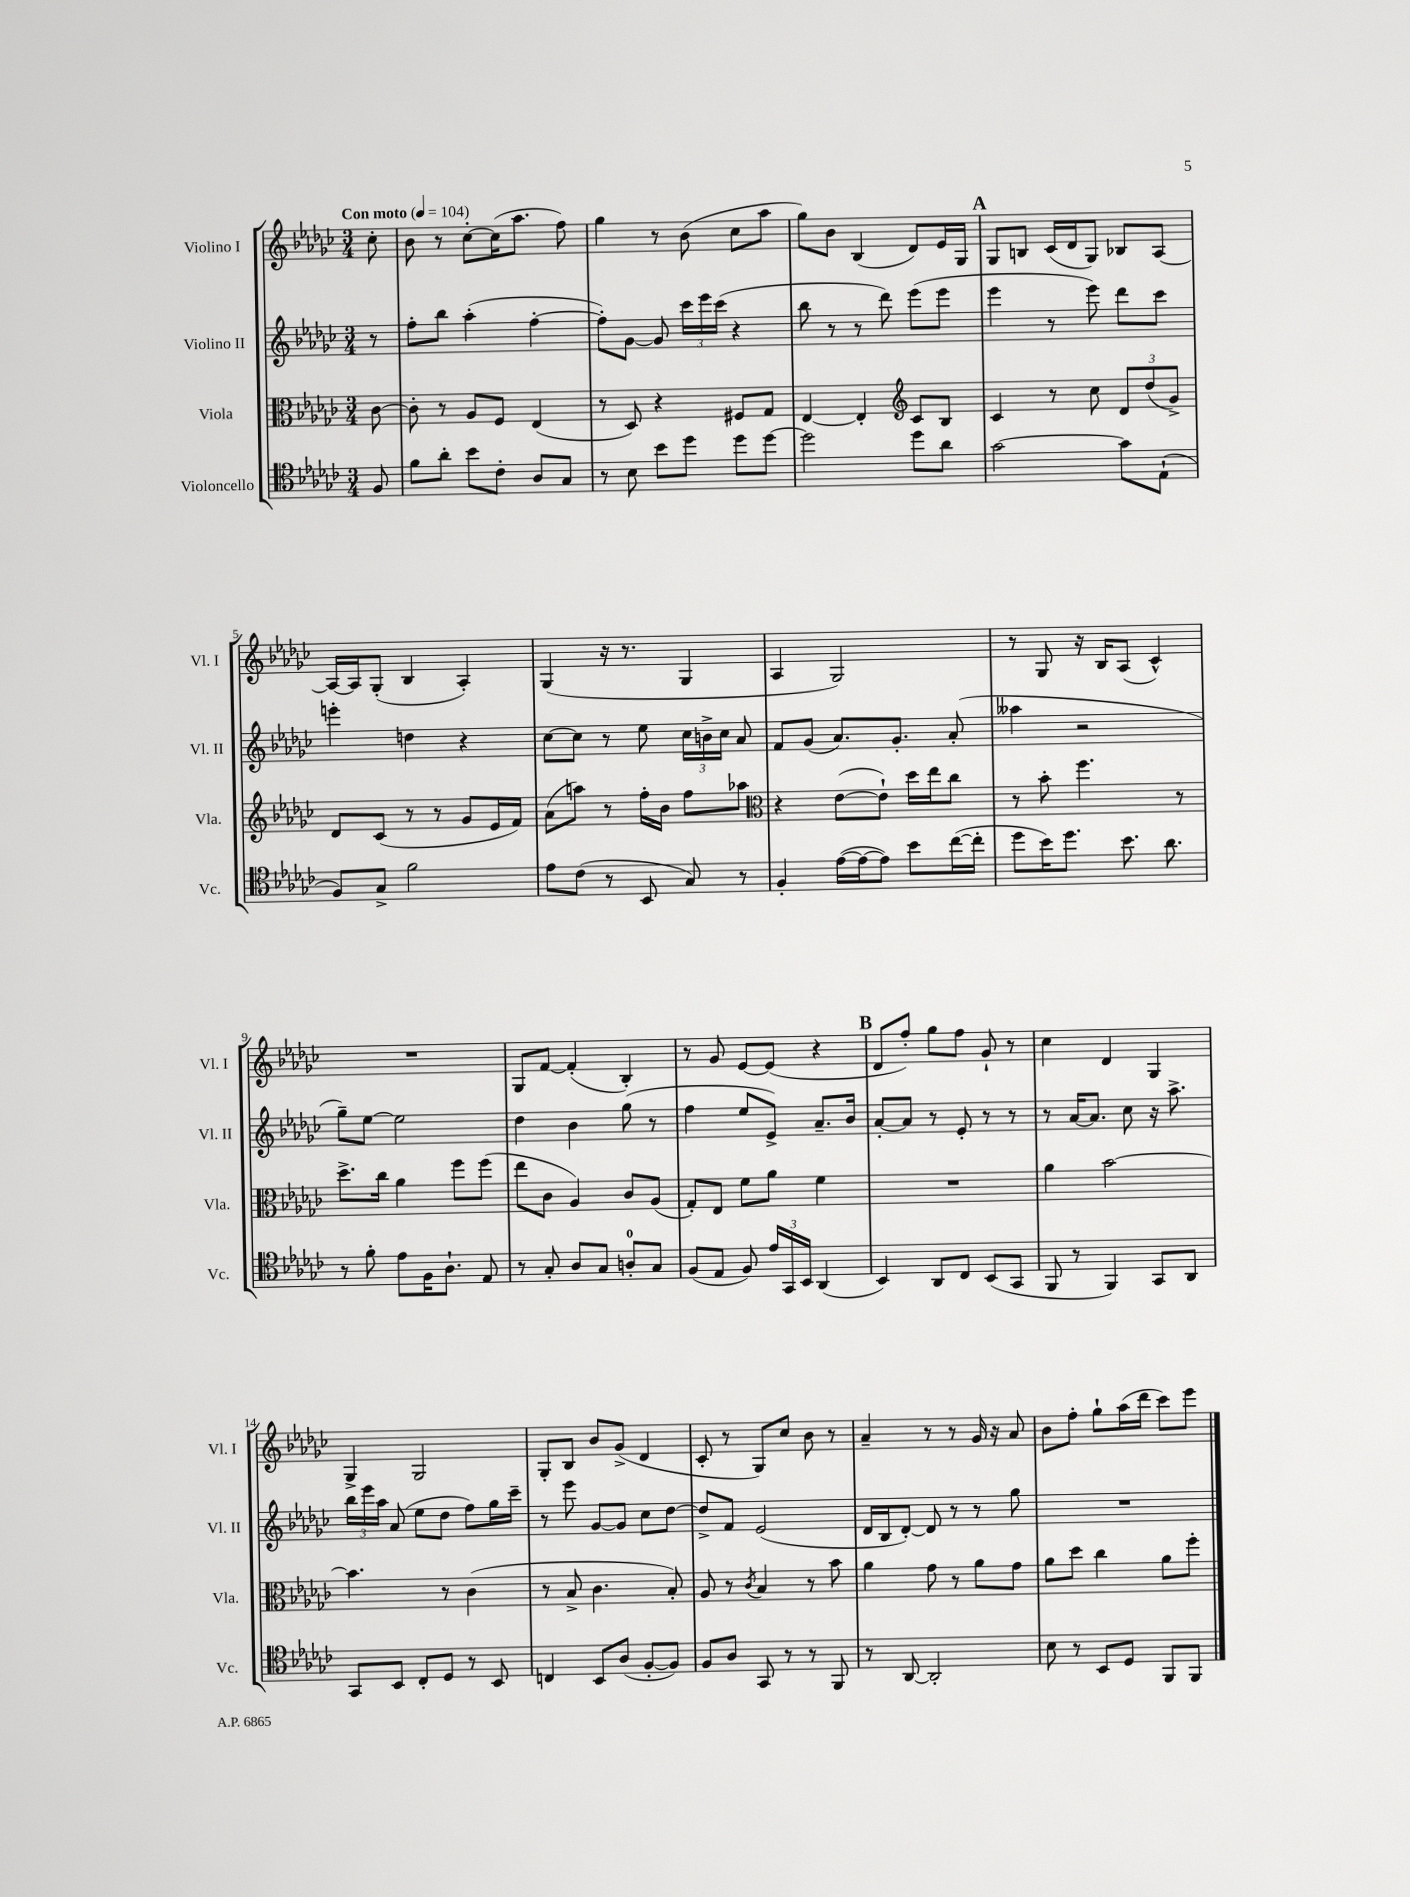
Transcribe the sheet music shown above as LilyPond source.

<<
\new StaffGroup <<
\new Staff = "s0" \with { instrumentName = "Violino I" shortInstrumentName = "Vl. I" } {
    \clef treble \key ges \major \numericTimeSignature \time 3/4 \partial 8 \tempo "Con moto" 4 = 104
    \autoBeamOff ces''8-. |
    bes'8 r8 ces''8[~-. ces''16( aes''8.] f''8) |
    ges''4 r8 bes'8( ces''8[ aes''8] |
    ges''8[) bes'8] bes4( des'8[) ees'16 ges16] |
    \mark \markup { \bold "A" } ges8[ b8] ces'16[( des'16 ges8]) bes8[ aes8]~ |
    aes16[~ aes16 ges8]-.( bes4 aes4-.) |
    ges4( r16 r8. ges4 |
    aes4 ges2) |
    r8 ges8 r16 bes16[ aes8]( ces'4-^) |
    R2. |
    ges8[ f'8]~ f'4-.( bes4-.) |
    r8 ges'8 ees'8[~ ees'8]( r4 |
    \mark \markup { \bold "B" } des'8[ f''8]-.) ges''8[ f''8] ges'8-! r8 |
    ces''4 des'4 ges4 |
    ges4-> ges2 |
    ges8[-. bes8] bes'8[ ges'8]->( des'4 |
    ces'8-. r8 ges8[) ces''8] bes'8 r8 |
    aes'4-- r8 r8 ges'16 r16 aes'8 |
    bes'8[ f''8]-. ges''8[-! aes''16( des'''16] ces'''8[) ees'''8] \bar "|." |
}
\new Staff = "s1" \with { instrumentName = "Violino II" shortInstrumentName = "Vl. II" } {
    \clef treble \key ges \major \numericTimeSignature \time 3/4 \partial 8
    \autoBeamOff r8 |
    f''8[-. bes''8] aes''4-.( f''4~-. |
    f''8[-.) ges'8]~ ges'8 \tuplet 3/2 { ces'''16[ ees'''16 ces'''16]( } r4 |
    bes''8 r8 r8 des'''8) ees'''8[( ees'''8] |
    \mark \markup { \bold "A" } ees'''4 r8 ees'''8) des'''8[ ces'''8] |
    e'''4-. d''4 r4 |
    ces''8[~ ces''8] r8 ees''8 \tuplet 3/2 { ces''16[ b'16-> ces''16] } aes'8 |
    f'8[ ges'8]( aes'8.[) ges'8.]-. aes'8-.( |
    aeses''4 r2 |
    ges''8[--) ees''8]~ ees''2 |
    des''4 bes'4 ges''8( r8 |
    f''4 ees''8[ ees'8]->) aes'8.[-- bes'16] |
    \mark \markup { \bold "B" } aes'8[~-. aes'8] r8 ees'8-. r8 r8 |
    r8 aes'16[~ aes'8.] ces''8 r16 aes''8.-> |
    \tuplet 3/2 { bes''16[ ees'''16 aes''16] } aes'8( ees''8[ des''8] f''8[) ges''16 ces'''16]-- |
    r8 ees'''8 ges'8[~ ges'8] ces''8[ des''8]~ |
    des''8[-> f'8] ees'2( |
    des'16[ bes16 des'8]~-.) des'8 r8 r8 ges''8 |
    R2. \bar "|." |
}
\new Staff = "s2" \with { instrumentName = "Viola" shortInstrumentName = "Vla." } {
    \clef alto \key ges \major \numericTimeSignature \time 3/4 \partial 8
    \autoBeamOff ces'8~ |
    ces'8-. r8 aes8[ f8] ees4( |
    r8 des8) r4 fis8[ ges8] |
    ees4~ ees4-. \clef treble ces'8[ bes8] |
    \mark \markup { \bold "A" } ces'4 r8 ces''8 \tuplet 3/2 { des'8[ des''8( ges'8]->) } |
    des'8[ ces'8]( r8 r8 ges'8[ ees'16 f'16]) |
    aes'8[( a''8]) r8 f''16[-. bes'16] f''8[ aes''8] |
    \clef alto r4 ees'8[~( ees'8]-!) des''16[ ees''16 ces''8] |
    r8 bes'8-. f''4. r8 |
    des''8.[-> ces''16] aes'4 f''8[ f''8]( |
    ees''8[ ces'8] aes4) ces'8[ aes8]( |
    ges8[-.) ees8] f'8[ aes'8] f'4 |
    \mark \markup { \bold "B" } R2. |
    aes'4 bes'2~ |
    bes'4. r8 ces'4( |
    r8 bes8-> ces'4. bes8-.) |
    aes8 r8 \acciaccatura { ces'8 } bes4 r8 bes'8 |
    aes'4 ges'8 r8 aes'8[ ges'8] |
    aes'8[ des''8] ces''4 aes'8[ f''8]-. \bar "|." |
}
\new Staff = "s3" \with { instrumentName = "Violoncello" shortInstrumentName = "Vc." } {
    \clef tenor \key ges \major \numericTimeSignature \time 3/4 \partial 8
    \autoBeamOff f8 |
    f'8[ aes'8]-. bes'8[ ces'8]-. aes8[ ges8] |
    r8 bes8 bes'8[ des''8] des''8[ des''8]~ |
    des''2 des''8[ aes'8] |
    \mark \markup { \bold "A" } ges'2~ ges'8[ ees8]-!( |
    f8[) ges8]-> f'2 |
    ees'8[ ces'8]( r8 bes,8 ges8) r8 |
    f4-. ees'16[~( ees'16~ ees'8]) bes'8[ ces''16~( ces''16]-. |
    des''8[ bes'16) des''8.] bes'8. aes'8. |
    r8 f'8-. ees'8[ f16 aes8.]-! ees8 |
    r8 ges8-. aes8[ ges8] a8[-0-. ges8] |
    f8[( ees8] f8) \tuplet 3/2 { ees'16[ ges,16 bes,16] } aes,4( |
    \mark \markup { \bold "B" } bes,4) aes,8[ ces8] bes,8[( ges,8] |
    f,8 r8 f,4) ges,8[ aes,8] |
    ges,8[ bes,8] ces8[-. des8] r8 bes,8 |
    c4 bes,8[ aes8]( f8[~-. f8]) |
    f8[ aes8] ges,8 r8 r8 f,8 |
    r8 aes,8~ aes,2-. |
    bes8 r8 bes,8[ des8] f,8[ f,8] \bar "|." |
}
>>
>>
